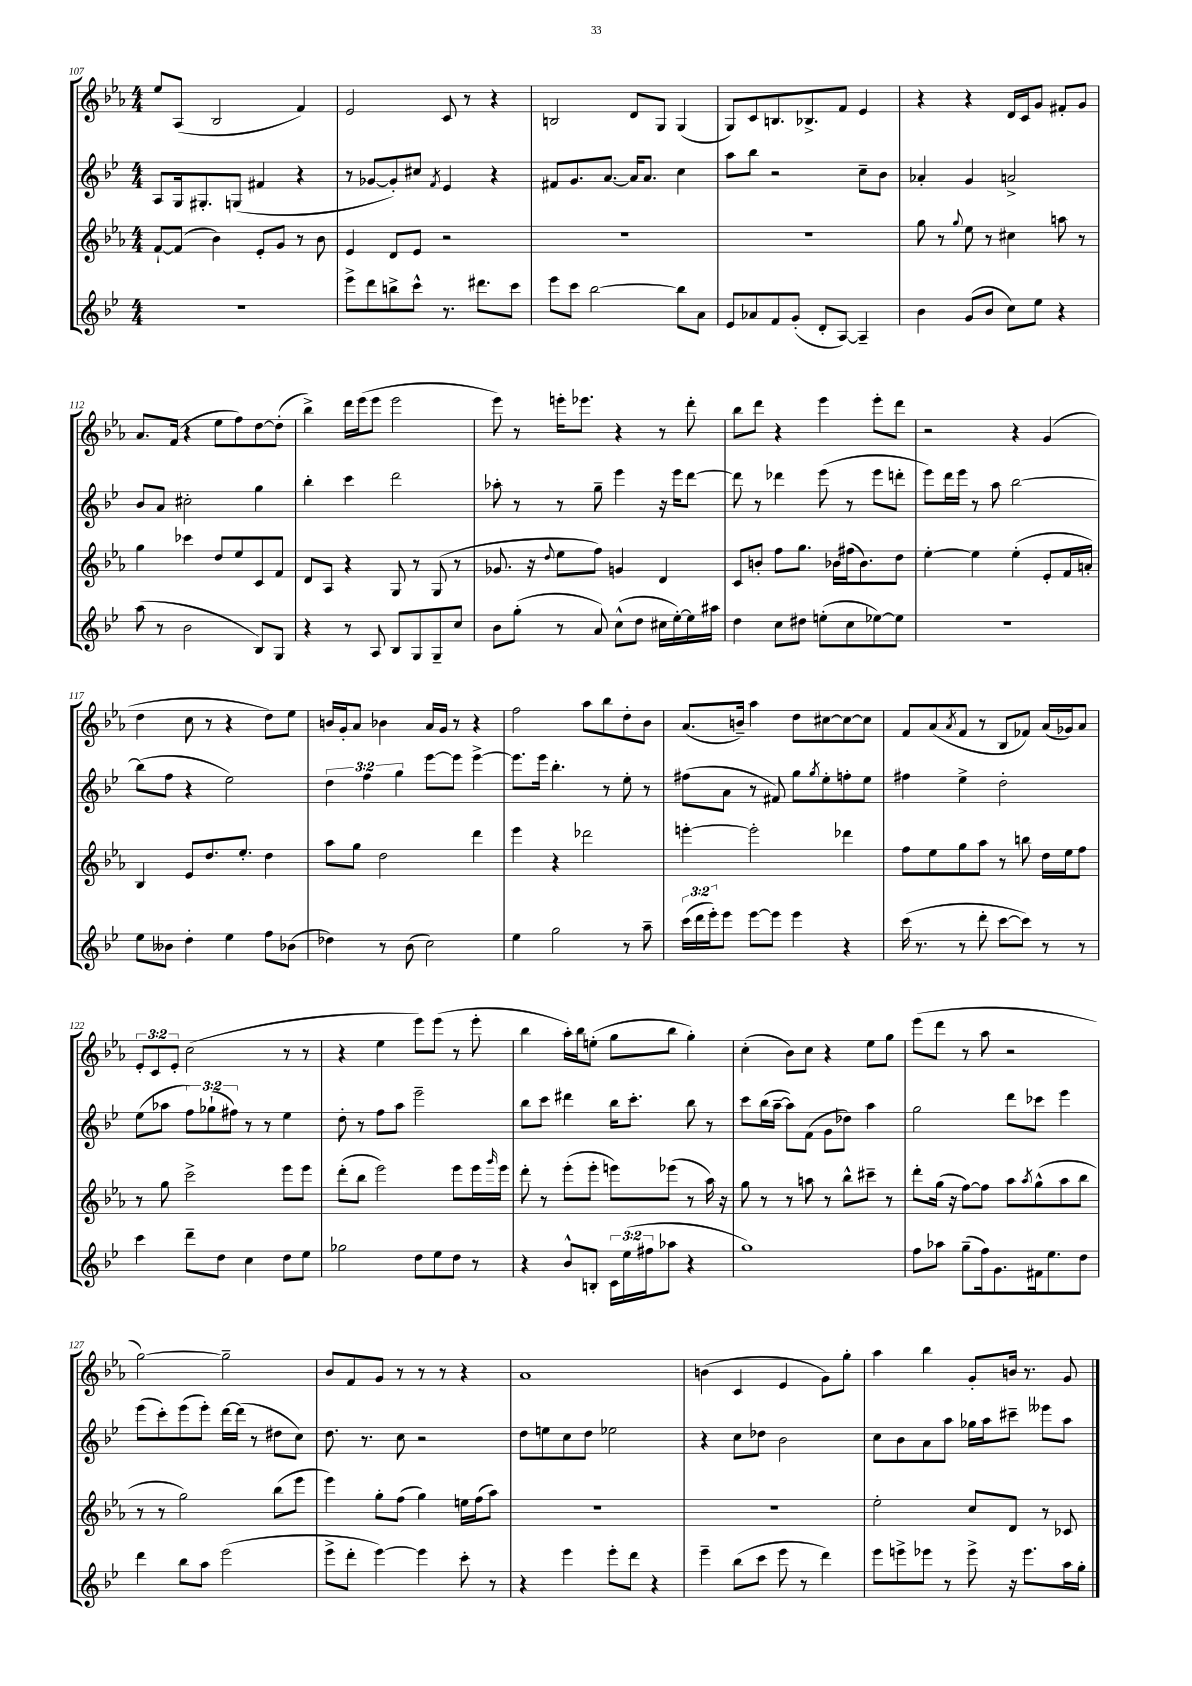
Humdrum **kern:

**kern	**kern	**kern	**kern
*part4	*part3	*part2	*part1
*staff4	*staff3	*staff2	*staff1
*clefG2	*clefG2	*clefG2	*clefG2
*k[b-e-]	*k[b-e-a-]	*k[b-e-]	*k[b-e-a-]
*M4/4	*M4/4	*M4/4	*M4/4
=107	=107	=107	=107
1r	[8f`/L	8A/L	8ee-/L
.	(8f/J]	16G/k	(8A-/J
.	.	8.G#X'/	.
.	4b-\)	.	2B-/
.	.	(8Gn/J	.
.	8e-'/L	4f#X/	.
.	8g/J	.	.
.	8r	4r	4f/)
.	8b-\	.	.
=108	=108	=108	=108
8eee-^\L	4e-/	8r	2e-/
8ddd\	.	[8g-X/L	.
8bbn^\	8d/L	8g-'/])	.
8ccc^^\J	8e-/J	8cc#X/J	.
.	.	8qf/	.
8.r	2r	4e-/	8c/
.	.	.	8r
8.ddd#X\L	.	.	.
.	.	4r	4r
8ccc\J	.	.	.
=109	=109	=109	=109
8eee-\L	1r	8f#X/L	2Bn/
8ccc\J	.	8.g/	.
[2bb-\	.	.	.
.	.	[8.a/J	.
.	.	16a/KL]	8d/L
.	.	8.a/J	.
.	.	.	8G/J
8bb-\L]	.	4cc\	(4G/
8a\J	.	.	.
=110	=110	=110	=110
8e-/L	1r	8aa\L	8G/L)
8a-X/	.	8bb-\J	8c/
8f/	.	2r	8.Bn/
(8g'/J	.	.	.
.	.	.	8.B-X^/
8d'/L	.	.	.
[8A/J)	.	.	8f/J
4A~/]	.	8cc~\L	4e-/
.	.	8b-\J	.
=111	=111	=111	=111
4b-\	8gg\	4a-X'/	4r
.	8r	.	.
.	8qqgg/	.	.
(8g/L	8ee-\	4g/	4r
8b-/J	8r	.	.
8cc\L)	4cc#X\	2an^/	16d/LL
.	.	.	16c/J
8ee-\J	.	.	8g/J
4r	8aan\	.	8f#X'/L
.	8r	.	8g/J
!!LO:LB:g=z
=112	=112	=112	=112
(8aa\	4gg\	8b-/L	8.a-/L
8r	.	8a/J	.
.	.	.	(16f/Jk
2b-\	4ccc-X\	2cc#X'\	4r
.	8dd/L	.	8ee-\L
.	8ee-/	.	8ff\)
8B-/L)	8c/	4gg\	[8dd\
8G/J	8f/J	.	(8dd'\J]
=113	=113	=113	=113
4r	8d/L	4bb-'\	4bb-^\)
.	8A-/J	.	.
8r	4r	4ccc\	16ddd\LL
.	.	.	(16eee-\J
8A/	.	.	8eee-\J
8B-/L	8G/	2ddd\	2eee-\
8G/	8r	.	.
8G~/	(8G/	.	.
8cc/J	8r	.	.
=114	=114	=114	=114
8b-\L	8.g-X/	8aa-X'\	8eee-\)
(8gg'\J	.	8r	8r
.	16r	.	.
.	8qqdd/	.	.
8r	8ee-\L	8r	16eeen'\KL
.	.	.	8.eee-X\J
8a/)	8ff\J)	8gg~\	.
(8cc^^\L	4gn/	4eee-\	4r
8dd\J	.	.	.
16cc#X\LL	4d/	16r	8r
[16ee-'\)	.	16eee-\KL	.
16ee-\]	.	[8ddd\J	8ddd'\
16aa#X\JJ	.	.	.
=115	=115	=115	=115
4dd\	8c/L	8ddd\]	8bb-\L
.	8bn'/J	8r	8ddd\J
8cc\L	8ff\L	4ddd-X\	4r
8dd#X\J	8.gg\J	.	.
(8een'\L	.	(8eee-\	4eee-\
.	16b-X\LL	.	.
8cc\	(16ff#X\J	8r	.
.	8.b-\)	.	.
[8ee-X\)	.	8eee-\L	8eee-'\L
8ee-\J]	8dd\J	8dddn'\J	8ddd\J
=116	=116	=116	=116
1r	[4ee-'\	8eee-\L)	2r
.	.	16ddd\L	.
.	.	16eee-\JJ	.
.	4ee-\]	8r	.
.	.	8aa\	.
.	(4ee-'\	[2bb-\	4r
.	8e-'/L	.	(4g/
.	16f/L	.	.
.	16an'/JJ)	.	.
!!LO:LB:g=z
=117	=117	=117	=117
8ee-\L	4B-/	(8bb-\L]	4dd\
8b--X\J	.	8ff\J	.
4dd'\	8e-/L	4r	8cc\
.	8.dd/	.	8r
4ee-\	.	2ee-\)	4r
.	8.ee-'/J	.	.
8ff\L	4dd\	.	8dd\L)
(8b-X\J	.	.	8ee-\J
=118	=118	=118	=118
4dd-X\)	8aa-\L	6dd\	16bn/LL
.	.	.	16g'/J
.	8gg\J	.	8a-/J
.	.	6ff\	.
8r	2dd\	.	4b-X\
.	.	6gg\	.
(8b-\	.	.	.
2cc\)	.	[8eee-\L	16a-/LL
.	.	.	16g/JJ
.	.	8eee-\J]	8r
.	4ddd\	[4eee-^\	4r
=119	=119	=119	=119
4ee-\	4eee-\	8.eee-\L]	2ff\
.	.	16eee-\Jk	.
2gg\	4r	4.bb-'\	.
.	2ddd-X\	.	8aa-\L
.	.	8r	8bb-\
8r	.	8ee-'\	8dd'\
8aa~\	.	8r	8b-\J
=120	=120	=120	=120
(24ccc\LL	[4eeen'\	(8ff#X\L	(8.a-/L
24ddd\	.	.	.
24eee-'\J)	.	.	.
8eee-\J	.	8a\J	.
.	.	.	16bn~/Jk)
[8eee-\L	2eee'\]	8r	4aa-\
8eee-\J]	.	8f#X/)	.
4eee-\	.	8gg\L	8dd\L
.	.	8qgg/	.
.	.	8ee-'\	[8cc#X\
4r	4ddd-X\	8ffn'\	8cc#\_
.	.	8ee-\J	8cc#\J]
=121	=121	=121	=121
(16ccc\	8ff\L	4ff#X\	8f/L
8.r	.	.	.
.	8ee-\	.	(8a-/
.	.	.	8qa-/
8r	8gg\	4ee-^\	8f/J
8ddd'\	8aa-\J	.	8r
[8ccc\L	8r	2dd'\	8B-/L
8ccc\J])	8bbn\	.	8f-X/J)
8r	16dd\LL	.	(16a-/LL
.	16ee-\J	.	16g-X/J)
8r	8ff\J	.	8a-/J
!!LO:LB:g=z
=122	=122	=122	=122
4ccc\	8r	(8ee-\L	12e-'/L
.	.	.	12c/
.	8gg\	8aa-X\J	.
.	.	.	12e-'/J
8ddd~\L	2ccc^\	12ff\L)	(2cc\
.	.	(12gg-X`\	.
8dd\J	.	.	.
.	.	12ff#X\J)	.
4cc\	.	8r	.
.	.	8r	.
8dd\L	8eee-\L	4ee-\	8r
8ee-\J	8eee-\J	.	8r
=123	=123	=123	=123
2gg-X\	(8ddd'\L	8dd'\	4r
.	8bb-\J	8r	.
.	2eee-\)	8ff\L	4ee-\
.	.	8aa\J	.
8dd\L	.	2eee-~\	8eee-\L)
8ee-\	.	.	(8eee-\J
8dd\J	8eee-\L	.	8r
8r	16eee-\L	.	8eee-'\
.	16qqggg/	.	.
.	16eee-\JJ	.	.
=124	=124	=124	=124
4r	8ddd'\	8bb-\L	4bb-\
.	8r	8ccc\J	.
8b-^^/L	(8eee-'\L	4ddd#X\	16aa-'\LL)
.	.	.	16bb-\J
8Bn'/J	8eee-'\J	.	(8een'\J
24c\LL	8eeen\L)	16bb-\KL	8gg\L
(24ee-\	.	.	.
.	.	8.ccc'\J	.
24ff#X\J	.	.	.
8aa-X\J	(8eee-X\J	.	8bb-\J
4r	8r	8bb-\	4gg'\)
.	16aa-\)	8r	.
.	16r	.	.
=125	=125	=125	=125
1gg)	8gg\	8ccc\L	(4cc'\
.	8r	(16bb-\L	.
.	.	[16aa~\JJ	.
.	8r	8aa\L])	8b-\L)
.	8aan\	(8f\J	8cc\J
.	8r	8g\L	4r
.	8bb-^^\L	8dd-X\J)	.
.	8ccc#X~\J	4aa\	8ee-\L
.	8r	.	8gg\J
=126	=126	=126	=126
8ff\L	8ddd'\L	2gg\	(8eee-\L
8aa-X\J	(16gg\Jk	.	8ddd\J
.	16r	.	.
(8gg~\L	[8ff\L)	.	8r
16ff\k)	8ff\J]	.	8aa-\
8.g\	.	.	.
.	8aa-\L	8ddd\L	2r
.	8qaa-/	.	.
16f#X\k	(8gg^^\	8ccc-X\J	.
8.ee-\	.	.	.
.	8aa-\	4eee-\	.
8dd\J	8bb-\J	.	.
!!LO:LB:g=z
=127	=127	=127	=127
4ddd\	8r	(8eee-\L	[2gg\)
.	8r	8ccc'\)	.
8bb-\L	2gg\)	(8eee-\	.
8aa\J	.	8eee-'\J)	.
(2eee-\	.	[16ddd\LL	2gg~\]
.	.	(16ddd\JJ]	.
.	.	8r	.
.	(8bb-\L	8dd#X\L	.
.	8eee-\J	8cc\J)	.
=128	=128	=128	=128
8eee-^\L	4eee-\)	8.dd\	8b-/L
8ddd'\J	.	.	8f/
.	.	8.r	.
[4eee-\)	8gg'\L	.	8g/J
.	(8ff\J	8cc\	8r
4eee-\]	4gg\)	2r	8r
.	.	.	8r
8ccc'\	16een\LL	.	4r
.	(16ff\J	.	.
8r	8aa-\J)	.	.
=129	=129	=129	=129
4r	1r	8dd\L	1a-
.	.	8een\	.
4eee-\	.	8cc\	.
.	.	8dd\J	.
8eee-'\L	.	2ee-X\	.
8ddd\J	.	.	.
4r	.	.	.
=130	=130	=130	=130
4eee-~\	1r	4r	(4bn\
(8bb-\L	.	8cc\L	4c/
8ccc\J	.	8dd-X\J	.
8eee-\	.	2b-\	4e-/
8r	.	.	.
4ddd\)	.	.	8g\L)
.	.	.	8gg'\J
=131	=131	=131	=131
8eee-\L	2ee-'\	8cc\L	4aa-\
8eeen^\	.	8b-\	.
8eee-X\J	.	8a\	4bb-\
8r	.	8aa\J	.
8eee-^\	8cc/L	16gg-X\LL	8g'/L
.	.	16aa\J	.
16r	8d/J	8ccc#X~\J	16bn/Jk
8.eee-\L	.	.	8.r
.	8r	8eee--X\L	.
16aa\L	8c-X/	8aa\J	8g/
16gg'\JJ	.	.	.
==	==	==	==
*-	*-	*-	*-
